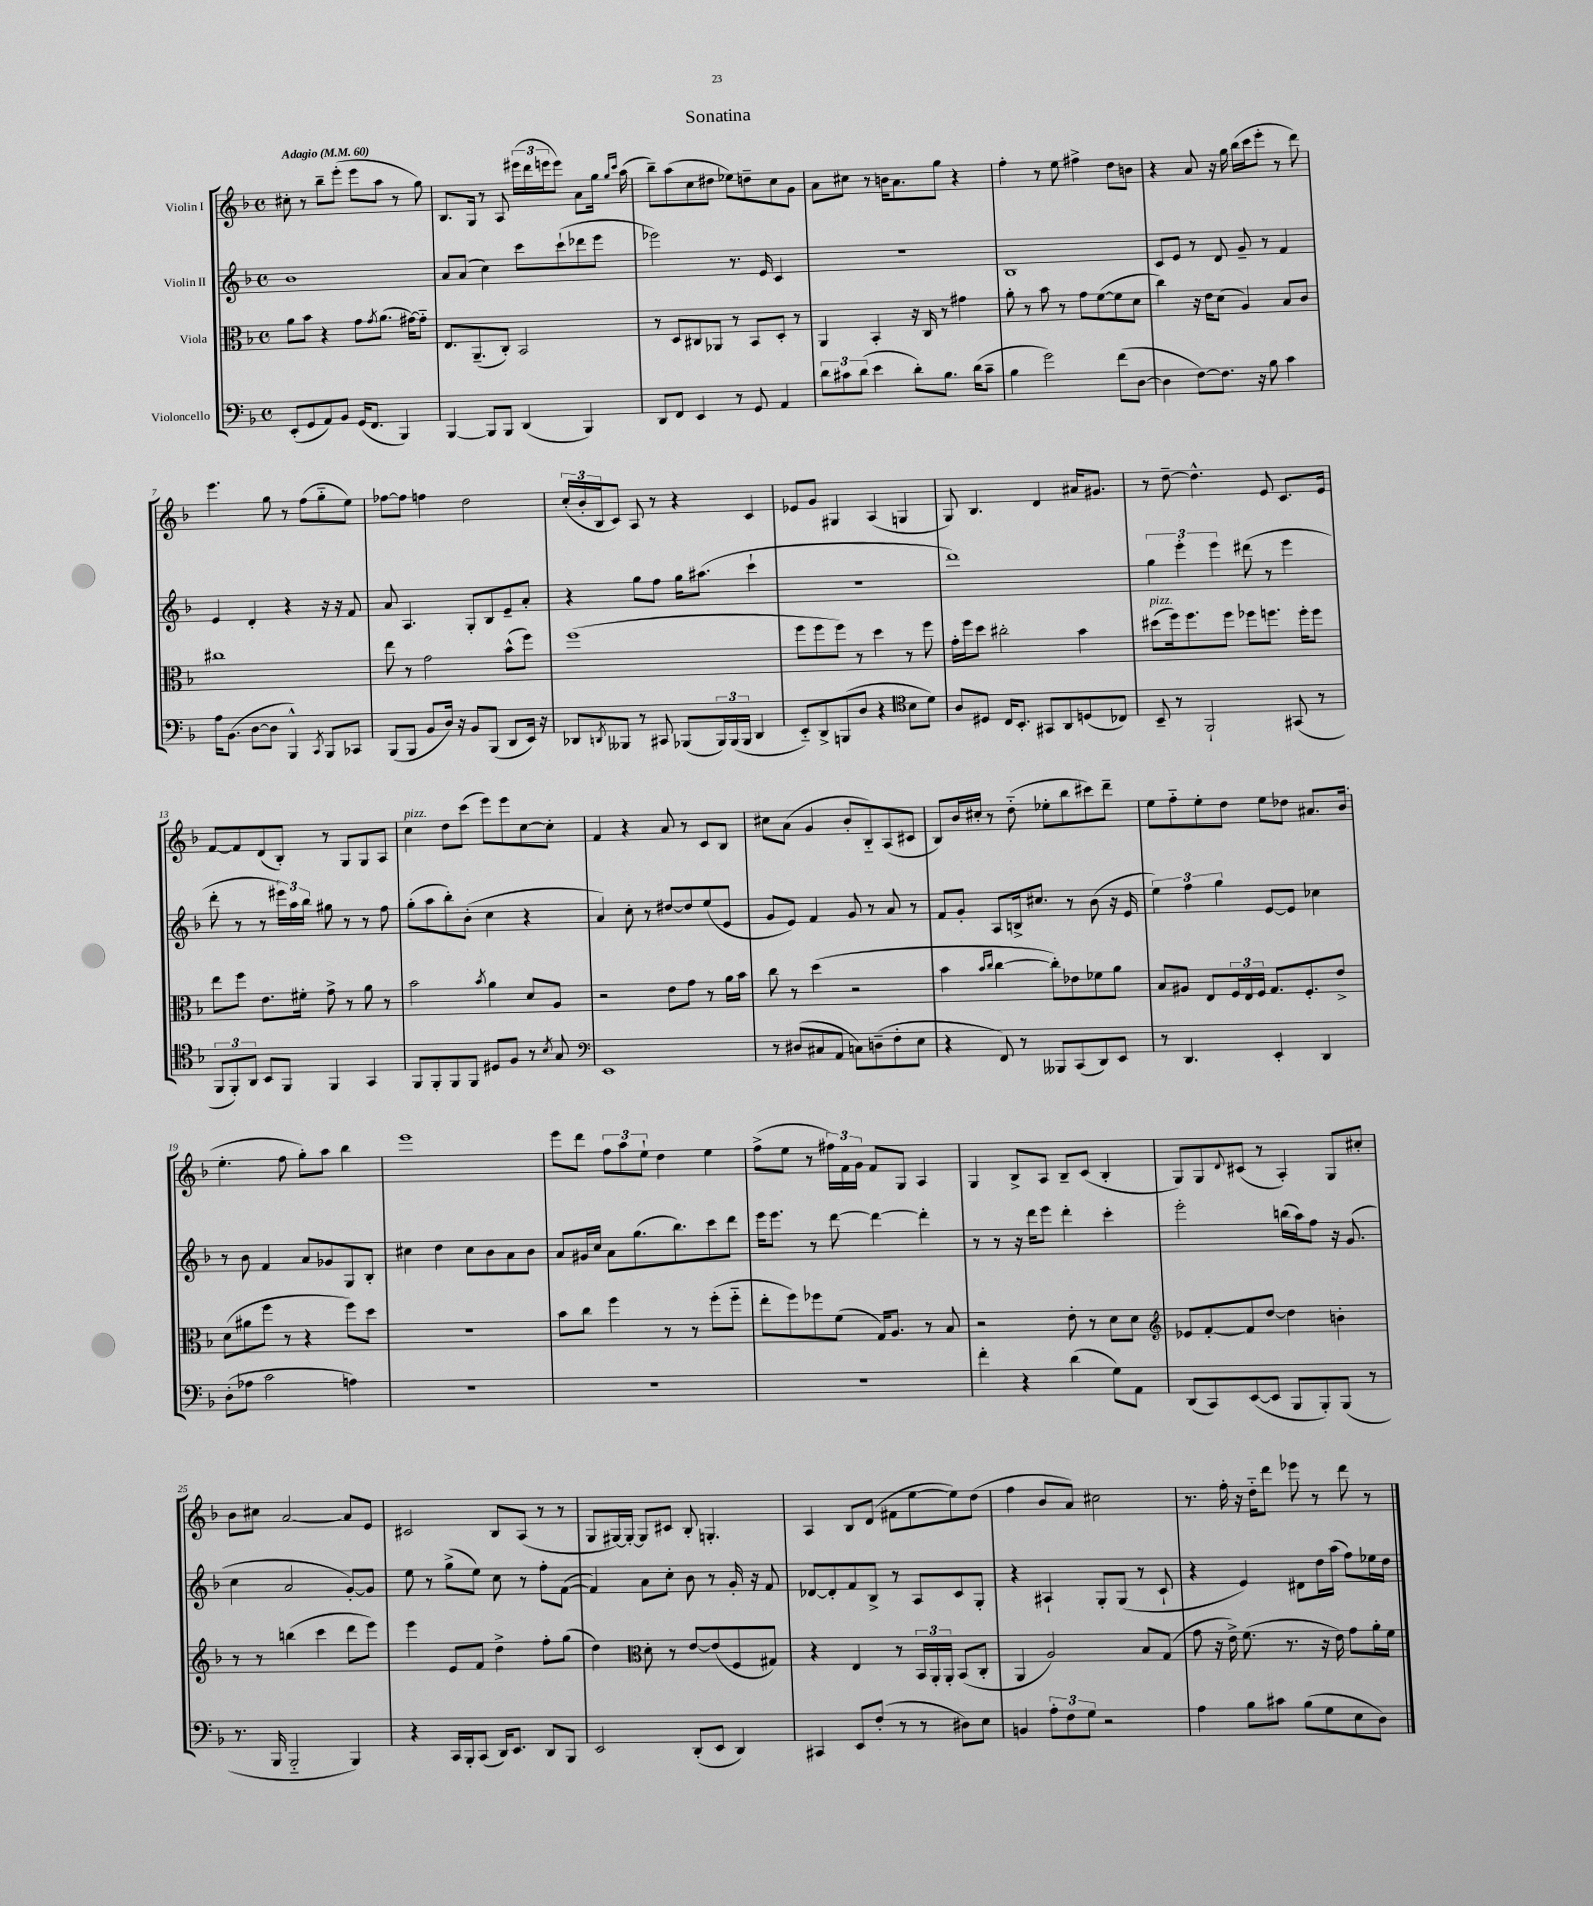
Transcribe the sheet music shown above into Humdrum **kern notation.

**kern	**kern	**kern	**kern
*part4	*part3	*part2	*part1
*staff4	*staff3	*staff2	*staff1
*I"Violoncello	*I"Viola	*I"Violin II	*I"Violin I
*clefF4	*clefC3	*clefG2	*clefG2
*k[b-]	*k[b-]	*k[b-]	*k[b-]
*M4/4	*M4/4	*M4/4	*M4/4
*met(c)	*met(c)	*met(c)	*met(c)
*MM60	*MM60	*MM60	*MM60
=1	=1	=1	=1
!	!	!	!LO:TX:a:B:t=Adagio
(8EE'/L	8a\L	1b-	8cc#X'\
8GG/	8b-\J	.	8r
8AA/)	4r	.	8bb-~\L
8BB-/J	.	.	(8eee'\J
(16GG/KL	8g\L	.	8eee\L
8.FF/J	.	.	.
.	8qg/	.	.
.	(8.a\J	.	8aa\J
4BBB-/)	.	.	8r
.	[16g#X\KL)	.	.
.	8g#\J]	.	8gg\)
=2	=2	=2	=2
[4BBB-/	8.E/L	8a/L	8.B-/L
.	.	(8a/J	.
.	(8.AA~/	.	16G/Jk
8BBB-/L]	.	4cc\)	8r
8BBB-/J	8C'/J)	.	8A/
(4DD/	2BB-/	8ccc\L	(24eee#X\LL
.	.	.	24ddd\
.	.	.	24eeen\J
.	.	(8ccc`\	8eee\J)
4BBB-/)	.	8ddd-X\	8a\L
.	.	8eee\J	16gg\Jk
.	.	.	16qqgg/LL
.	.	.	16qqccc/JJ
.	.	.	(16aa\
=3	=3	=3	=3
8DD/L	8r	2eee-X\)	8bb-~\L)
8FF/J	8D/L	.	(8aa\
4EE/	8C#X/	.	8cc\
.	8AA-X/J	.	8dd#X\J
8r	8r	8.r	8ee-X\L)
8GG/	8BB-/L	.	8ddn~\
.	.	16e/	.
4AA/	8D'/J	4c/	8cc\
.	8r	.	8g\J
=4	=4	=4	=4
12d\L	4AA/	1r	8a\L
12c#X\	.	.	.
.	.	.	8cc#X\J
(12d\J	.	.	.
4e\	4BB-'/	.	8r
.	.	.	16bn\KL
.	.	.	8.a\
8d'\L)	16r	.	.
.	16C/	.	.
8.B-\J	8r	.	8gg\J
.	4g#X\	.	4r
(16d\KL	.	.	.
8c#~\J	.	.	.
=5	=5	=5	=5
4B-\	8a'\	1B-	4ff'\
.	8r	.	.
2g\)	8b-\	.	8r
.	8r	.	8ee\
.	8g\L	.	4ff#X^\
.	([8f\	.	.
(8f\L	8f\]	.	8dd\L
[8D\J	8d\J	.	8bn\J
=6	=6	=6	=6
4D\]	4cc\)	8c/L	4r
.	.	8e/J	.
[8F\L)	16r	8r	8a/
.	16e\KL	.	.
8.F\J]	(8d\J	8d/	16r
.	.	.	16gg\
.	4A/)	8g~/	(16bb-\LL
16r	.	.	16ccc\J
8B-\	.	8r	8eee'\J
4c\	8B-/L	4f/	8r
.	8c/J	.	8ddd\)
!!LO:LB:g=z
=7	=7	=7	=7
16A\KL	1cc#X	4e/	4.eee\
(8.BB-\J	.	.	.
[8D\L	.	4d'/	.
8D\J]	.	.	8gg\
4BBB-^^/)	.	4r	8r
.	.	.	(8ff\L
8qCC/	.	.	.
8BBB-/L	.	16r	8gg\
.	.	16r	.
8CC-X/J	.	8f/	8ee\J)
=8	=8	=8	=8
(8BBB-/L	8ee\	8a/	[8ff-X\L
8BBB-/J	8r	4.A/	8ff-\J]
8BB-/L	2g\	.	4ffn\
16D/Jk)	.	.	.
16r	.	.	.
8BB-/L	.	8G'/L	2dd\
(8BBB-/J	.	8B-/	.
8DD/L	(8b-^^\L	8e~/	.
16EE/Jk)	8ff\J)	8a'/J	.
16r	.	.	.
=9	=9	=9	=9
8DD-X/L	(1ff	4r	(24cc'/LL
.	.	.	24b-'/
.	.	.	24B-/J
8qDDn/	.	.	.
8BBB--X/J	.	.	8c/J)
8r	.	8gg\L	8A/
8CC#X/	.	8ff\J	8r
(8BBB-X/L	.	16gg\KL	4r
.	.	(8.aa#X\J	.
24BBB-/L)	.	.	.
(24BBB-/	.	.	.
24BBB-/JJ	.	.	.
4DD/	.	4ccc`\	4c/
=10	=10	=10	=10
8EE/L)	8ff\L	1r	8e-X/L
8DD^/	8ff\	.	8g/J
(8BBBn/	8ff\J)	.	4G#X/
8D/J	8r	.	.
4r	4dd\	.	(4A/
*clefC4	*	*	*
8B-\L	8r	.	4Gn/
8d\J)	8ff\	.	.
=11	=11	=11	=11
8A/L	16g'\LL	1ddd)	8G/)
.	16ff\J	.	.
8D#X/J	8dd\J	.	4.B-/
16C/KL	2cc#X'\	.	.
8.BB-'/J	.	.	.
8GG#X/L	.	.	4d/
8AA/	.	.	.
(8Dn/	4b-\	.	16a#X/KL
.	.	.	8.g#X/J
8C-X/J)	.	.	.
=12	=12	=12	=12
!	!LO:TX:a:i:t=pizz.	!	!
8BB-~/	(8dd#X\L	6gg\	8r
8r	16ff\k)	.	[8dd~\
.	.	6eee'\	.
.	8.ff\	.	.
2FF`/	.	.	4.dd^^\]
.	.	6eee\	.
.	8ff\J	.	.
.	8ff-X\L	(8ddd#X\	.
.	8.ffn\J	8r	8e/
(8GG#X/	.	4eee\	8.c/L
.	16ff'\KL	.	.
8r	8ff\J	.	.
.	.	.	16e/Jk
!!LO:LB:g=z
=13	=13	=13	=13
12FF/L	8ee\L	8ddd'\	[8f/L
12FF'/)	.	.	.
.	8ff\J	8r	8f/]
12AA/J	.	.	.
8BB-/L	8.e\L	8r	(8d/
8FF/J	.	24eee#X\LL)	8B-'/J)
.	.	24aa\	.
.	16f#X'\Jk	.	.
.	.	24bb-\JJ	.
4FF/	8g^\	8gg#X\	8r
.	8r	8r	8G/L
4GG/	8a\	8r	8G/
.	8r	8ff\	8A/J
=14	=14	=14	=14
!	!	!	!LO:TX:a:i:t=pizz.
8FF/L	2b-\	(8gg'\L	4cc\
8FF'/	.	8aa\	.
8FF/	.	8bb-'\)	8dd\L
8FF/J	.	(8b-'\J	(8ccc\J
.	8qb-/	.	.
8D#X/L	4a\	4cc\	8eee\L)
8F/J	.	.	8eee\
8r	8d/L	4r	[8cc\
8qB-/	.	.	.
8G/	8A/J	.	8cc'\J]
=15	=15	=15	=15
*clefF4	*	*	*
1EE	2r	4a/)	4f/
.	.	8cc'\	4r
.	.	8r	.
.	8e\L	[8dd#X/L	8a/
.	8g\J	8dd#/]	8r
.	8r	(8ee/	8c/L
.	16a\LL	8e/J	8B-/J
.	16b-\JJ	.	.
=16	=16	=16	=16
8r	8cc\	8g/L	8cc#X\L
(8D#X/L	8r	8e/J)	(8a\J
8C#X/	(4dd\	4f/	4g/
8AA/J	.	.	.
8Cn\L)	2r	8g/	8b-'/L
(8Dn~\	.	8r	8B-/)
8F'\	.	8a/	(8A/
8E\J	.	8r	8c#X/J
=17	=17	=17	=17
4r	4b-\	8f/L	8B-/L)
.	.	8g'/J	16b-/L
.	.	.	16cc#X'/JJ
.	16qqb-/LL	.	.
.	16qqcc/JJ	.	.
8FF/)	[4cc\	8A/L	8r
8r	.	16Bn^/k	(8dd\
.	.	8.cc#X/J	.
8BBB--X/L	8cc'\L])	.	8ee-X'\L
(8CC/	8e-X\	8r	8bb-\
8DD/)	8f-X\	(8b-\	8ccc#X\)
8EE/J	8a\J	16r	8ddd~\J
.	.	16e/	.
=18	=18	=18	=18
8r	8B-/L	6ee\)	8ee\L
4.DD/	8A#X/J	.	8ff\
.	.	6ff\	.
.	8E/L	.	8ee'\
.	.	6gg\	.
.	24F/L	.	8dd\J
.	24E/	.	.
.	24F/JJ	.	.
4EE'/	8.G/L	[8e/L	8ee\L
.	.	8e/J]	8dd-X\J
.	8.F'/	.	.
4DD/	.	4cc-X\	8.a#X/L
.	8e^/J	.	.
.	.	.	(16b-/Jk
!!LO:LB:g=z
=19	=19	=19	=19
(8D'\L	(8d\L	8r	4.ee'\
8A-X\J	8a#X\	8b-\	.
2c\	8ff\J	4f/	.
.	8r	.	8ff\
.	4r	8a/L	8gg'\L)
.	.	8g-X/	8aa\J
4An\)	8ff\L)	8G/	4bb-\
.	8dd\J	8B-'/J	.
=20	=20	=20	=20
1r	1r	4cc#X\	1eee
.	.	4dd\	.
.	.	8cc#\L	.
.	.	8b-\	.
.	.	8a\	.
.	.	8b-\J	.
=21	=21	=21	=21
1r	8b-\L	8a/L	8eee\L
.	8cc\J	16g#X/L	8ddd\J
.	.	16cc/JJ	.
.	4ff\	8a\L	12ff\L
.	.	.	12aa\
.	.	(8.gg\	.
.	.	.	12ee`\J
.	8r	.	4dd\
.	.	8.bb-\)	.
.	8r	.	.
.	(8ff'\L	8ccc\	4ee\
.	8ff\J	8ddd\J	.
=22	=22	=22	=22
1r	8ee'\L	16eee\KL	(8ff^\L
.	.	8.eee\J	.
.	8ff\)	.	8ee\J
.	8ff-X\	8r	8r
.	(8f\J	[8ddd\	24ff#X\LL)
.	.	.	24f\
.	.	.	24g\JJ
.	16G/KL)	4ddd\_	8f/L
.	8.A/J	.	.
.	.	.	8G/J
.	8r	4ddd'\]	4A/
.	8B-/	.	.
=23	=23	=23	=23
4f'\	2r	8r	4G/
.	.	8r	.
4r	.	16r	8B-^/L
.	.	16ddd\KL	.
.	.	8eee\J	8A/J
(4d\	8e'\	4ddd'\	8B-~/L
.	8r	.	(8c/J
8G\L)	8d\L	4ccc'\	4B-'/
8AA\J	8d\J	.	.
=24	=24	=24	=24
*	*clefG2	*	*
(8DD/L	8e-X/L	2eee'\	8G/L)
8CC/)	[8f'/	.	8G/
.	.	.	8qqd/
([8EE/	8f/]	.	(8c#X/J
8EE/J]	[8dd/J	.	8r
8BBB-/L	4dd\]	(16bbn\LL	4A'/)
.	.	16aa\J)	.
8BBB-'/)	.	8ff\J	.
(8BBB-/J	4bn'\	16r	8G/L
.	.	(8.g/	.
8r	.	.	8cc#X'/J
!!LO:LB:g=z
=25	=25	=25	=25
8.r	8r	4cc\	8b-\L
.	8r	.	8cc#X\J
16BBB-/	.	.	.
2BBB-/	(4bbn\	2a/	[2a/
.	4ccc\	.	.
4BBB-/)	8ddd\L	[8g'/L)	8a/L]
.	8eee\J)	8g/J]	8e/J
=26	=26	=26	=26
4r	4eee\	8ee\	2c#X/
.	.	8r	.
16CC/LL	8e/L	(8gg^\L	.
16BBB-'/J	.	.	.
(8CC/J	8f/J	8ee\J)	.
16DD/KL)	4dd^\	8cc\	8B-/L
8.EE/J	.	.	.
.	.	8r	(8A/J
8DD/L	8ff'\L	8ff'\L	8r
8BBB-/J	(8gg\J	([8f\J	8r
=27	=27	=27	=27
2EE/	4dd\)	4f/])	8G/L
.	.	.	[16G#X/L)
.	.	.	16G#'/JJ_
*	*clefC3	*	*
.	8d'\	8a\L	8G#/L]
.	8r	8cc'\J	8c#X/J
(8DD'/L	[8e/L	8b-\	8B-'/
8EE/J	(8e/]	8r	4.Gn'/
4DD/)	8F/	16g'/	.
.	.	16r	.
.	8G#X/J)	8f/	.
=28	=28	=28	=28
4CC#X/	4r	[8d-X/L	4A/
.	.	8d-'/]	.
8EE/L	4E/	8f/	8B-/L
(8F'/J	.	8B-^/J	(8d/J
8r	8r	8r	8f#X\L
8r	24BB-/LL	8A/L	[8ee\
.	24AA'/	.	.
.	24AA'/JJ	.	.
8D#X\L)	(8BB-/L	8c/	8ee\])
8E\J	8C'/J	8G'/J	(8dd\J
=29	=29	=29	=29
4BBn/	4AA/	4r	4ff\
12A'\L	2A/)	4A#X`/	8b-/L
12F\	.	.	.
.	.	.	8a/J)
12G\J	.	.	.
2r	.	8G'/L	2cc#X\
.	.	(8G/J	.
.	8B-/L	8r	.
.	(8G/J	8c`/	.
=30	=30	=30	=30
4A\	8g\	4r	8.r
.	16r	.	.
.	16e^\)	.	16ff'\
8B-\L	(8.f\	4e/)	16r
.	.	.	16dd\KL
8c#X\J	.	.	8ddd\J
.	8.r	.	.
(8B-\L	.	8d#X\L	8eee-X\
8G\	16r	16dd\L	8r
.	16e\)	(16aa\JJ	.
8E\	8g\L	8ff\L)	8ddd\
8D\J)	16a'\L	16ee-X\L	8r
.	16f\JJ	16dd\JJ	.
==	==	==	==
*-	*-	*-	*-
